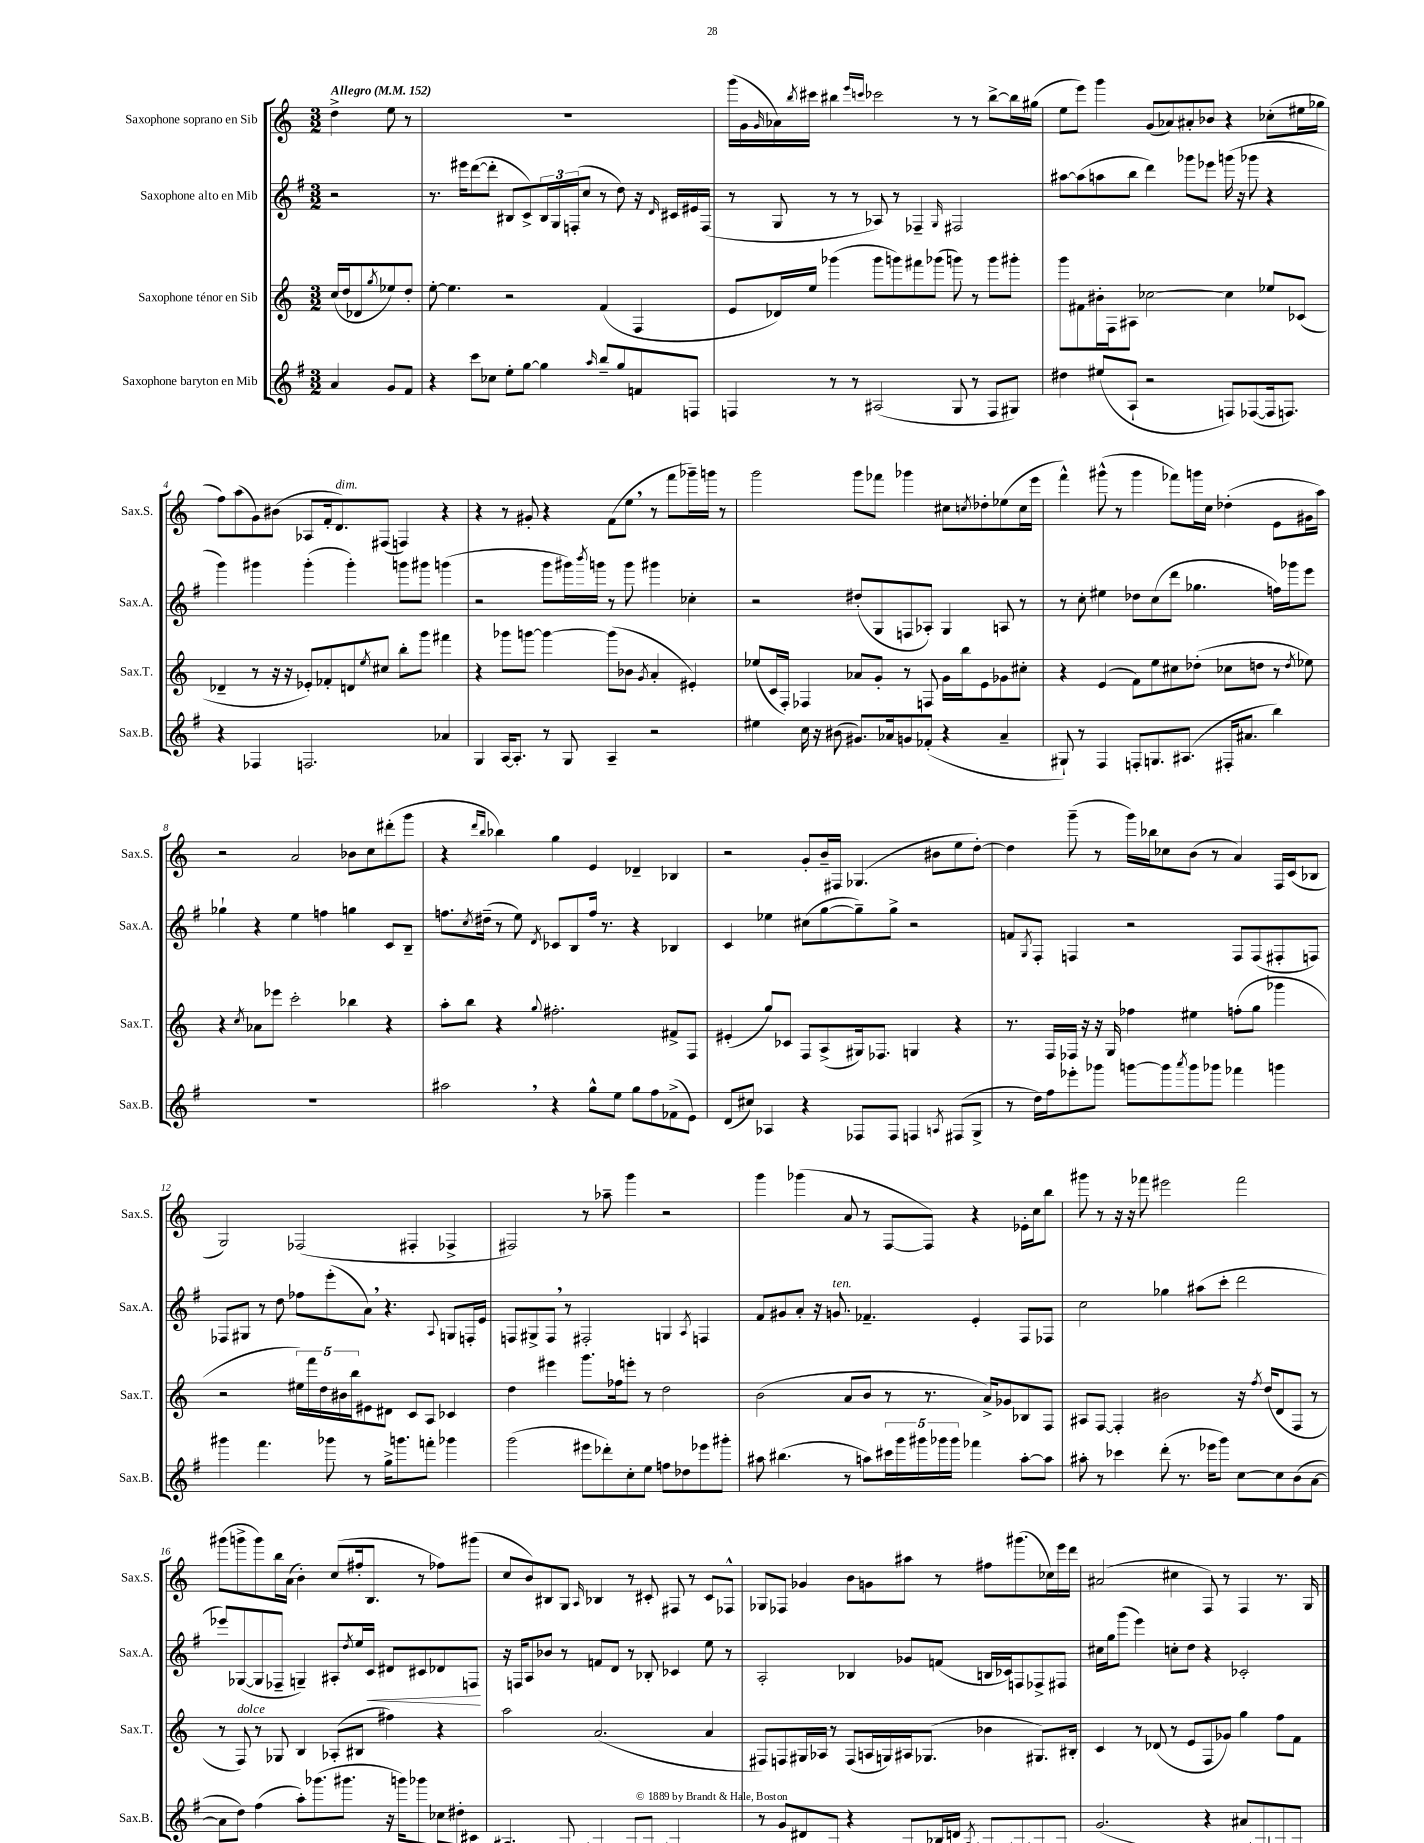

**kern	**kern	**kern	**kern
*staff4	*staff3	*staff2	*staff1
*clefG2	*clefG2	*clefG2	*clefG2
*k[f#]	*k[]	*k[f#]	*k[]
*M3/2	*M3/2	*M3/2	*M3/2
*MM152	*MM152	*MM152	*MM152
4a	(16cc	2r	4dd^
.	16dd	.	.
.	8d-	.	.
.	8qgg	.	.
8g	8ee-)	.	8ee
8f#	8dd'	.	8r
=	=	=	=
4r	[8ee'	8.r	1.r
.	4.ee]	.	.
.	.	16eee#	.
8ccc	.	([8ddd	.
8cc-	.	8ddd']	.
8ee'	2r	8B#	.
[8gg	.	8c^)	.
4gg]	.	24B#	.
.	.	24G	.
.	.	(24F'	.
.	.	8cc	.
16qqaa	.	.	.
8bb~	(4f	8r	.
8gg	.	8dd)	.
8f	4F	16r	.
.	.	16qqd	.
.	.	16c#	.
8F	.	16e#	.
.	.	(16F	.
=	=	=	=
4F	8e	8r	(16ggg
.	.	.	16g
.	.	.	16qqg
.	16d-)	8G	16a-)
.	.	.	8qbb
.	16ee	.	16ccc#
8r	(4ggg-	8r	4bb#
8r	.	8r	.
.	.	.	16qqeee
.	.	.	16qqccc
(2A#	8ggg-	8A-)	2ccc-
.	8ggg)	8r	.
.	8fff#	4F-~	.
.	(8ggg-	.	.
.	.	16qqG	.
8G	8ggg)	2F#	8r
8r	8r	.	8r
8F	8ggg	.	[8bb#^
8G#)	8ggg#'	.	16bb#]
.	.	.	(16gg#
=	=	=	=
4dd#	8ggg	[8aa#	8ee
.	8f#	(8aa#]	8eee)
(8ee#	16b#'	8aa	4ggg
.	16F	.	.
8A`	8A#	8bb	.
2r	[2cc-	4ddd)	(8g
.	.	.	8a-)
.	.	8ggg-	8a#'
.	.	8eee-	8b-
8F)	4cc-]	(16ggg	4r
.	.	16r	.
([8F-	.	8ggg-	.
16F-]	8ee-	4r	(8cc-'
8.F)	.	.	.
.	(8c-	.	16ee#
.	.	.	16gg-
=	=	=	=
4r	4d-~	4ggg)	8ff)
.	.	.	(8aa
4F-	8r	4ggg#	8g)
.	16r	.	(8b#
.	16r	.	.
2.F	8e-')	(4ggg#'	8A-
.	8f-'	.	16f'
.	.	.	8.d)
.	8d	4ggg#')	.
.	8qee	.	.
.	8cc#	.	(8F#
.	8bb'	8ggg	4F)
.	8ggg	8ggg#	.
4a-	4fff#	(4ggg	4r
=	=	=	=
4G	4r	2r	4r
[16A	8ggg-	.	8r
8.A']	.	.	.
.	[8ggg	.	8g#'
8r	4ggg_	8ggg	4r
8G	.	16ggg#)	.
.	.	8qbbb	.
.	.	16ggg	.
4A~	(8ggg]	8r	(8f
.	8b-	8ggg	8ee
.	8qg	.	.
2r	4a'	4ggg#	8r
.	.	.	8fff
.	4e#')	4cc-'	16ggg-~)
.	.	.	16ggg
.	.	.	8r
=	=	=	=
4ee#	(8ee-	2r	2ggg
.	16c	.	.
.	16F')	.	.
16cc	4F-	.	.
16r	.	.	.
(8b#	.	.	.
8.g#)	8a-	(8dd#'	8ggg
.	8g'	8G	8fff-
16a-	.	.	.
8g	8r	8F	4ggg-
(8f-'	8F	8A-')	.
4r	16g	4G	8cc#
.	16bb	.	.
.	.	.	8qcc
.	8e	.	8dd-'
4a-~	8g-	8A	(8ee-
.	8cc#'	8r	16cc
.	.	.	16eee
=	=	=	=
8G#`)	4r	8r	4fff^^)
8r	.	8cc'	.
4F#	(4e	4ee#	(8ggg#^^
.	.	.	8r
8F'	8f)	8dd-	4ggg#
8.G	8ee	(8cc	.
.	8cc#	8ddd	8fff-)
(8.A#	.	.	.
.	(8dd-'	4.gg-	16ggg
.	.	.	16cc
16F#'	8cc-	.	(4dd-'
8.a#	.	.	.
.	8dd	.	.
4bb)	8r	16ff)	8e
.	.	16ggg-	.
.	8qdd	.	.
.	8ee-)	8eee	16g#
.	.	.	16aa)
=	=	=	=
1.r	4r	4gg-`	2r
.	8qcc	.	.
.	8a-	4r	.
.	8eee-	.	.
.	2ccc'	4ee	2a
.	.	4ff	.
.	4bb-	4gg	8b-
.	.	.	8cc
.	4r	8c	(8ddd#'
.	.	8B~	8ggg
=	=	=	=
2aa#	8aa'	8.ff	4r
.	8bb	.	.
.	.	8qcc	.
.	.	(16dd#~	.
.	.	.	16qqddd
.	.	.	16qqbb
.	4r	8r	4bb-)
.	.	8ee)	.
.	8qqgg	8qd	.
4r	2.ff#'	8c-	4gg
.	.	8B	.
8gg^^	.	16ff	4e
.	.	8.r	.
8ee	.	.	.
8gg	.	4r	4d-~
8ff#	.	.	.
(8f-^	8f#^	4B-	4B-
8e)	8F	.	.
=	=	=	=
(8d	(4e#'	4c	2r
8cc#)	.	.	.
4A-	8gg)	4ee-	.
.	8c-	.	.
4r	8F	(8cc#	8g'
.	(8A^	[8gg	16b~
.	.	.	16F#
8F-	16G#)	8gg~])	(4.G-
.	8.F-	.	.
8F-	.	8gg^	.
4F	4G	2r	.
.	.	.	8b#
8qA	.	.	.
(8F#	4r	.	8ee
8G^	.	.	[8dd')
=	=	=	=
8r	8.r	8f	4dd]
.	.	8qG	.
16dd)	.	8F#'	.
16ff#	16F	.	.
8eee-'	16F-	4F	(8ggg~
.	16r	.	.
8ggg-	16r	.	8r
.	16G	.	.
[8ggg	4ff-	2r	16ggg)
.	.	.	16bb-
8ggg]	.	.	8cc-
8qaaa	.	.	.
8ggg	4ee#	.	(8b
8ggg-	.	.	8r
4fff-	(8ff'	8F	4a)
.	8gg	(8F	.
4ggg	4ggg-	8F#'	16F
.	.	.	(16c
.	.	8F)	8B-
=	=	=	=
4ggg#	2r	8F-	2G)
.	.	8G#	.
4.fff#	.	8r	.
.	.	8dd	.
.	20ee#)	8ff-	(2F-
.	20fff	.	.
.	20dd	.	.
8ggg-	.	(8eee'	.
.	20b#	.	.
.	20bb	.	.
8r	8e#	8a)	.
16gg^	8d#	4.r	.
8.ggg	.	.	.
.	8c	.	4F#'
8fff'	8A	.	.
.	.	8qqA	.
4ggg-	4c-	8G	4F-^
.	.	16F'	.
.	.	16e	.
=	=	=	=
(2ggg	4dd	8F	2F#)
.	.	8G#^	.
.	4eee#	8F	.
.	.	8r	.
8eee#	8.ggg	2F#'	8r
8ddd-')	.	.	8aa-~
.	16ff-	.	.
8cc'	8eee'	.	4ggg
8ee	8r	.	.
8ff	2dd	4G	2r
8dd-	.	.	.
.	.	8qA	.
8eee-	.	4F	.
8ggg#'	.	.	.
=	=	=	=
8aa#	(2b	8f#	4ggg
(4.bb#	.	8g#	.
.	.	8a'	(4ggg-
.	.	16r	.
.	.	8.g	.
8r	8a	.	8a
8aa)	8b	4.f-~	8r
20ccc#	8r	.	[8F
20ggg	.	.	.
20ggg#	.	.	.
.	8.r	.	8F])
20ggg-	.	.	.
20ggg-	.	.	.
4fff-	.	4e'	4r
.	16a^)	.	.
.	8g-	.	.
[8aa'	8B-	8F#	16e-'
.	.	.	16cc
8aa]	8F	8F-	8bb
=	=	=	=
8aa#'	8A#	2cc	8ggg#
8r	[8F	.	8r
4ccc-	4F']	.	16r
.	.	.	16r
.	.	.	8fff-
(8ddd'	2b#	4gg-	2eee#
8.r	.	.	.
.	.	(8aa#	.
16eee-	.	.	.
8ggg)	.	8ccc'	.
[8cc	16r	2ddd	2fff-
.	8qff	.	.
.	(16dd	.	.
8cc]	8d	.	.
(8b	8F	.	.
[8a	8r	.	.
=	=	=	=
8a]	8r	8eee-)	(8ggg#
8dd)	8F)	([8G-	8ggg^
(4ff#	8r	8G-]	8ggg)
.	8G-	8F-~	16bb
.	.	.	(16a
8aa')	4B	4G~)	4b')
(8.ggg-	.	.	.
.	(8A-'	8A#'	(8cc
8.ggg#	.	.	.
.	.	8qdd	.
.	8B#	16ee	16ff#'
.	.	16c	8.B
16r	4ff#)	8d#	.
16ggg)	.	.	.
8ggg-	.	8c#	8r
16cc-	4r	8d-	8ff-)
16dd#'	.	.	.
8c#	.	8F	(8ggg#
=	=	=	=
(4.A#	2aa	16r	8cc
.	.	16F	.
.	.	8A	8b)
.	.	8b-	8B#
8G'	.	8r	8G
.	.	.	16qqA
4F^	(2.a	8f	4B-
.	.	8d	.
8F)	.	8r	8r
(8G	.	8B-'	8c#'
2F#)	.	4c-	8F#
.	.	.	8r
.	4a	8ee	8c#
.	.	8r	8F-^^
=	=	=	=
8r	8F#)	2A'	8G-
8g	8F	.	8F-
8d#	16G#	.	4g-
.	16A-	.	.
8F#	8r	.	.
4r	(8F	4B-	8b
.	16A	.	8g
.	16G)	.	.
(8G	16A#	8g-	8aa#
.	(8.G-	.	.
16B-)	.	(8f	8r
16d	.	.	.
8qA	.	.	.
8F	4b-	16B	8ff#
.	.	16c-)	.
8F#~	.	8F	(8.ggg#
8F~	8.G#)	8F-^	.
.	.	.	16cc-)
8G	.	8F#	16eee
.	16B#'	.	16ddd
=	=	=	=
(2.g	4c	16cc#	(2a#
.	.	16gg	.
.	.	(8ggg	.
.	8r	4eee)	.
.	(8d-	.	.
.	8r	8cc'	4cc#
.	8e	8dd	.
4r	8F	4r	8F)
.	8g-)	.	8r
8a#	4gg	2c-'	4F
8F	.	.	.
8G-)	8ff	.	8.r
8F	8f	.	.
.	.	.	16G
==	==	==	==
*-	*-	*-	*-
